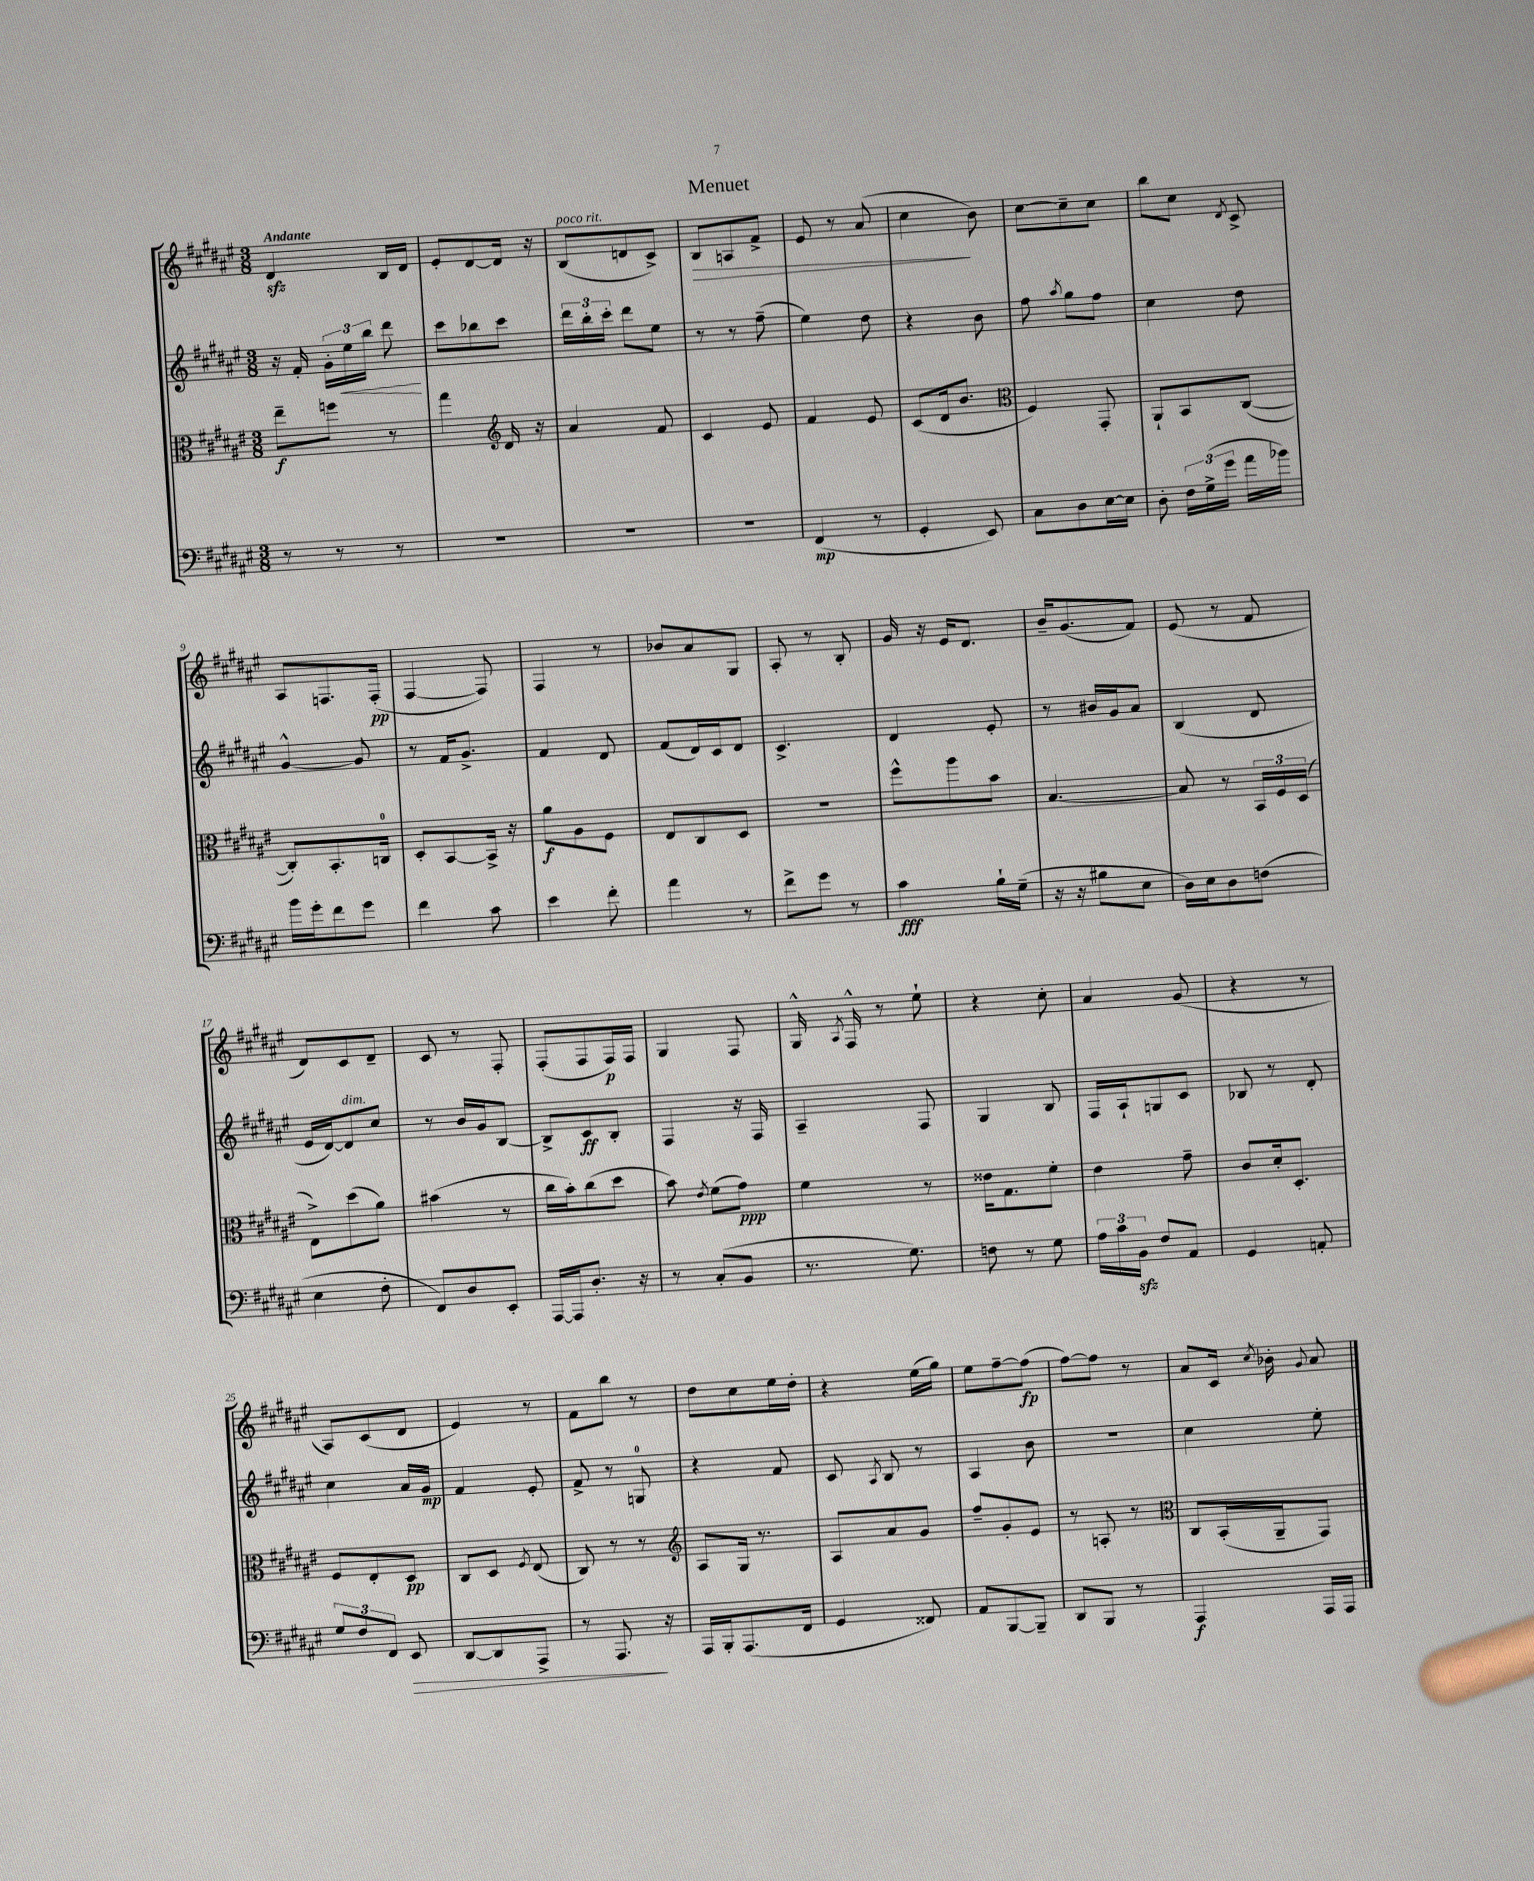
\header { title = "Menuet" }
<<
\new StaffGroup <<
\new Staff = "s0" {
    \clef treble \key fis \major \numericTimeSignature \time 3/8 \tempo "Andante"
    \autoBeamOff dis'4\sfz b16[ dis'16] |
    eis'8[-. dis'8~ dis'16] r16 |
    b8[^\markup { \italic "poco rit." }( d'8 cis'8]->) |
    b8[\> a8 fis'8]-> |
    eis'8 r8 ais'8( |
    cis''4\! b'8) |
    cis''8[~ cis''8-- cis''8] |
    b''8[ cis''8] \acciaccatura { dis'8 } cis'8-> |
    ais8[ f8. f16]-.\pp( |
    fis4~ fis8) |
    fis4 r8 |
    bes'8[ ais'8 gis8] |
    ais8-. r8 b8-. |
    gis'16 r16 eis'16[ dis'8.] |
    b'16[-- gis'8.( fis'8]) |
    eis'8( r8 fis'8 |
    dis'8[) cis'8 dis'8]-- |
    cis'8 r8 fis8-. |
    fis8[-.( fis8 fis16\p) fis16] |
    gis4 fis8 |
    gis16-^ \acciaccatura { ais8 } fis16-^ r8 eis''8-! |
    r4 cis''8-. |
    ais'4 gis'8( |
    r4 r8 |
    ais8[) cis'8( dis'8] |
    eis'4) r8 |
    fis'8[ b''8] r8 |
    dis''8[ cis''8 eis''16 dis''16]-. |
    r4 eis''16[( gis''16]) |
    eis''8[ fis''8~-- fis''8]\fp( |
    fis''8[~) fis''8] r8 |
    ais'8[ cis'16] \acciaccatura { cis''8 } bes'16-. \appoggiatura { gis'8 } ais'8 \bar "|." |
}
\new Staff = "s1" {
    \clef treble \key fis \major \numericTimeSignature \time 3/8
    \autoBeamOff r16 fis'16-. \tuplet 3/2 { gis'16[-. eis''16\< b''16] } dis'''8\! |
    cis'''8[ bes''8 cis'''8] |
    \tuplet 3/2 { dis'''16[ b''16-. cis'''16]-. } dis'''8[ eis''8] |
    r8 r8 fis''8--( |
    eis''4) dis''8 |
    r4 b'8 |
    fis''8 \acciaccatura { ais''8 } gis''8[ fis''8] |
    cis''4 dis''8 |
    gis'4~-^ gis'8 |
    r8 fis'16[ gis'8.]-> |
    fis'4 dis'8 |
    fis'8[( dis'16) cis'16 dis'8] |
    cis'4.-> |
    dis'4 eis'8-. |
    r8 bis'16[ gis'16 ais'8] |
    b4( dis'8 |
    eis'16[ dis'16~) dis'8^\markup { \italic "dim." } cis''8] |
    r8 b'16[ gis'16 b8]~ |
    b8[-> cis'8\ff b8]-. |
    fis4 r16 fis16 |
    ais4-- fis8 |
    gis4 b8 |
    fis16[ ais16-! g8 cis'8] |
    bes8 r8 dis'8-. |
    cis''4 ais'16[ gis'16]\mp |
    fis'4 eis'8-. |
    fis'8-> r8 g8-0 |
    r4 fis'8 |
    cis'8 \acciaccatura { ais8 } b8 r8 |
    ais4 b'8 |
    R4. |
    cis''4 eis''8-. \bar "|." |
}
\new Staff = "s2" {
    \clef alto \key fis \major \numericTimeSignature \time 3/8
    \autoBeamOff eis''8[--\f f''8] r8 |
    gis''4 \clef treble dis'16 r16 |
    ais'4 fis'8 |
    cis'4 eis'8 |
    fis'4 eis'8 |
    cis'8[( dis'16 b'8.] |
    \clef alto fis4) gis,8-. |
    ais,8[-! b,8 cis8]~( |
    cis8[-.) b,8.-. c16]-0 |
    dis8[-. b,8~ b,16]-> r16 |
    ais'8[\f ais8 fis8] |
    eis8[ cis8 dis8] |
    R4. |
    fis''8[-^ ais''8 b'8] |
    b4.~ |
    b8 r8 \tuplet 3/2 { b,16[ fis16 dis16]( } |
    eis8[->) dis''8( ais'8]) |
    bis'4( r8 |
    cis''16[ b'16-.) cis''8( dis''8] |
    b'8) \acciaccatura { eis'8 } fis'8[( gis'8]\ppp) |
    fis'4 r8 |
    eisis'16[ gis8. fis'8]-. |
    eis'4 gis'8-- |
    cis'8[ dis'16-. dis8.]-. |
    fis8[ eis8-. dis8]\pp |
    cis8[ dis8] \acciaccatura { fis8 } eis8( |
    cis8) r8 r8 |
    \clef treble ais8[ gis16] r8. |
    ais8[ ais'8 gis'8] |
    fis''8[-- gis'8-. eis'8] |
    r8 a8-. r8 |
    \clef alto cis8[ b,16-.( ais,16-- gis,8]) \bar "|." |
}
\new Staff = "s3" {
    \clef bass \key fis \major \numericTimeSignature \time 3/8
    \autoBeamOff r8 r8 r8 |
    R4. |
    R4. |
    R4. |
    fis,4\mp( r8 |
    gis,4-. eis,8) |
    cis8[ dis8 eis16~ eis16] |
    dis8-. \tuplet 3/2 { fis16[ gis16->( gis'16] } ais'16[ bes'16]) |
    b'16[ gis'16-. fis'8 gis'8] |
    fis'4 cis'8 |
    eis'4 fis'8-. |
    ais'4 r8 |
    fis'8[-> gis'8] r8 |
    cis'4\fff b16[-! gis16]--( |
    r16 r16 bis8[ eis8] |
    dis16[) eis16 dis8 f8]( |
    eis4 fis8-. |
    fis,8[) dis8 eis,8]-. |
    ais,,16[~ ais,,16 dis8.]-. r16 |
    r8 cis8[-.( b,8] |
    r8. gis8.) |
    f8 r8 gis8 |
    \tuplet 3/2 { ais16[ cis'16 b,16]\sfz } fis8[ ais,8] |
    gis,4 a,8-. |
    \tuplet 3/2 { gis8[ fis8 fis,8] } eis,8\> |
    dis,8[~ dis,8 ais,,8]-> |
    r8 ais,,8.\! r16 |
    ais,,16[ b,,16-. ais,,8.( fis,16] |
    gis,4 fisis,8) |
    ais,8[ b,,8~ b,,8]-- |
    dis,8[ b,,8] r8 |
    ais,,4\f ais,,16[ ais,,16] \bar "|." |
}
>>
>>
